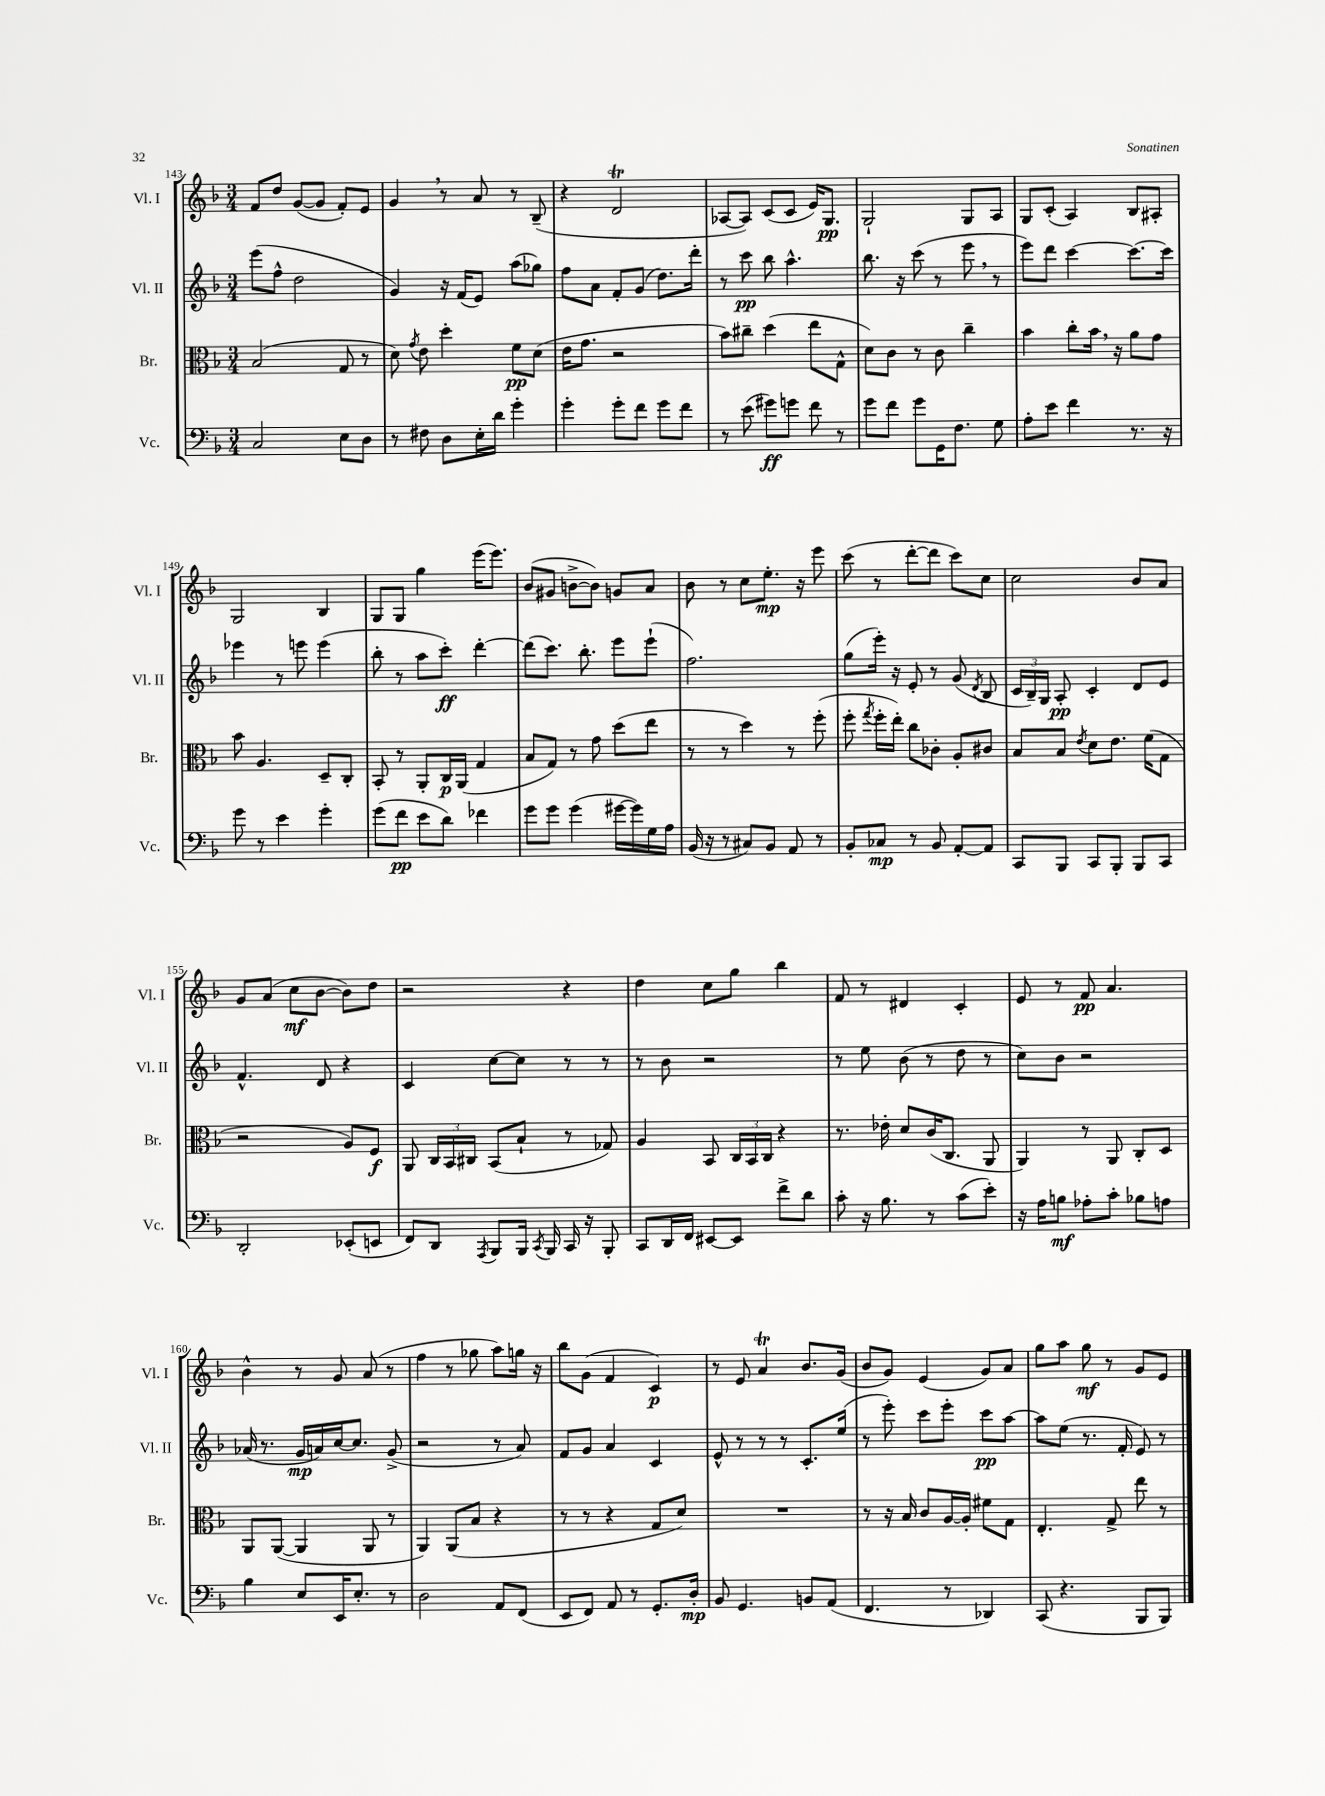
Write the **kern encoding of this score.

**kern	**dynam	**kern	**dynam	**kern	**dynam	**kern	**dynam
*part4	*part4	*part3	*part3	*part2	*part2	*part1	*part1
*staff4	*staff4	*staff3	*staff3	*staff2	*staff2	*staff1	*staff1
*I"Vc.	*	*I"Br.	*	*I"Vl. II	*	*I"Vl. I	*
*I'Vc.	*	*I'Br.	*	*I'Vl. II	*	*I'Vl. I	*
*clefF4	*	*clefC3	*	*clefG2	*	*clefG2	*
*k[b-]	*	*k[b-]	*	*k[b-]	*	*k[b-]	*
*M3/4	*	*M3/4	*	*M3/4	*	*M3/4	*
=143	=143	=143	=143	=143	=143	=143	=143
2C/	.	(2B-/	.	(8eee\L	.	8f/L	.
.	.	.	.	8ff^^\J	.	8dd/J	.
.	.	.	.	2dd\	.	([8g/L	.
.	.	.	.	.	.	8g/J]	.
8E\L	.	8G/	.	.	.	8f'/L)	.
8D\J	.	8r	.	.	.	8e/J	.
=144	=144	=144	=144	=144	=144	=144	=144
8r	.	8d\)	.	4g/)	.	4g,/	.
.	.	8qg/	.	.	.	.	.
8F#X\	.	8e\	.	.	.	.	.
8D\L	.	4dd'\	.	16r	.	8r	.
.	.	.	.	(16f/KL	.	.	.
16E'\L	.	.	.	8e/J)	.	8a/	.
16d\JJ	.	.	.	.	.	.	.
4g'\	.	8f\L	pp	(8aa\L	.	8r	.
.	.	(8d\J	.	8gg-X\J)	.	(8B-~/	.
=145	=145	=145	=145	=145	=145	=145	=145
4g'\	.	16e\KL	.	8ff\L	.	4r	.
.	.	8.g\J	.	.	.	.	.
.	.	.	.	8a\J	.	.	.
8g'\L	.	2r	.	8f'/L	.	2dT/	.
8f\J	.	.	.	(8g/J	.	.	.
8g\L	.	.	.	8.dd\L)	.	.	.
8f\J	.	.	.	.	.	.	.
.	.	.	.	16ddd'\Jk	.	.	.
=146	=146	=146	=146	=146	=146	=146	=146
8r	.	8b-\L)	.	8r	.	[8A-X/L	.
(8e\	.	8cc#X~\J	.	8ccc\	pp	8A-/J])	.
8g#X\L)	ff	(4dd\	.	8bb-\	.	(8c/L	.
8gn\J	.	.	.	4.aa^^\	.	8c/J	.
8f\	.	8ee\L	.	.	.	16e/KL)	.
.	.	.	.	.	.	8.G/J	pp
8r	.	8G^^\J	.	.	.	.	.
=147	=147	=147	=147	=147	=147	=147	=147
8g\L	.	8d\L)	.	8.bb-\	.	2G`/	.
8f\J	.	8c\J	.	.	.	.	.
.	.	.	.	16r	.	.	.
8g\L	.	8r	.	(8ccc\	.	.	.
16GG\K	.	8c\	.	8r	.	.	.
8.F\J	.	.	.	.	.	.	.
.	.	4cc~\	.	8eee,\	.	8G/L	.
8G\	.	.	.	8r	.	8A/J	.
=148	=148	=148	=148	=148	=148	=148	=148
8A'\L	.	4b-\	.	8eee\L)	.	8G/L	.
8e\J	.	.	.	8ddd\J	.	(8c'/J	.
4f\	.	8cc'\L	.	[4ccc\	.	4A/)	.
.	.	16b-,\Jk	.	.	.	.	.
.	.	16r	.	.	.	.	.
8.r	.	8a\L	.	8.ccc\L_	.	8B-/L	.
.	.	8g\J	.	.	.	8A#X'/J	.
16r	.	.	.	16ccc\Jk]	.	.	.
!!LO:LB:g=z
=149	=149	=149	=149	=149	=149	=149	=149
8g\	.	8b-\	.	4eee-X\	.	2G/	.
8r	.	4.A/	.	.	.	.	.
4e\	.	.	.	8r	.	.	.
.	.	.	.	8eeen\	.	.	.
4g'\	.	8D~/L	.	(4eee\	.	4B-/	.
.	.	8C'/J	.	.	.	.	.
=150	=150	=150	=150	=150	=150	=150	=150
(8g\L	.	8BB-'/	.	8bb-'\	.	8G/L	.
8f\J	pp	8r	.	8r	.	8G/J	.
8e\L	.	8AA'/L	.	8aa\L	.	4gg\	.
8d\J)	.	16C/L	p	8ccc'\J)	ff	.	.
.	.	(16AA/JJ	.	.	.	.	.
4f-X\	.	4G/	.	[4ddd'\	.	(16eee\KL	.
.	.	.	.	.	.	8.eee\J)	.
=151	=151	=151	=151	=151	=151	=151	=151
8g\L	.	8B-/L	.	(8ddd\L]	.	(8b-/L	.
8g\J	.	8G/J)	.	8.ccc\J)	.	8g#X/J	.
(4g\	.	8r	.	.	.	[8bn^\L	.
.	.	.	.	8.bb-'\	.	.	.
.	.	8g\	.	.	.	8b\J])	.
[16g#X\LL	.	(8dd\L	.	8eee\L	.	8gn/L	.
16g#\])	.	.	.	.	.	.	.
16G\	.	8ee\J	.	(8eee`\J	.	8a/J	.
16A\JJ	.	.	.	.	.	.	.
=152	=152	=152	=152	=152	=152	=152	=152
(16BB-/	.	8r	.	2.ff\)	.	8b-\	.
16r	.	.	.	.	.	.	.
8r	.	8r	.	.	.	8r	.
8C#X/L)	.	4dd\)	.	.	.	8cc\L	.
8BB-/J	.	.	.	.	.	8.ee'\J	mp
8AA/	.	8r	.	.	.	.	.
.	.	.	.	.	.	16r	.
8r	.	(8ff'\	.	.	.	8eee\	.
=153	=153	=153	=153	=153	=153	=153	=153
8BB-'/L	.	8ff'\	.	(8gg\L	.	(8ccc\	.
.	.	8qgg/	.	.	.	.	.
8C-X/J	mp	16ff'\LL	.	16eee'\Jk)	.	8r	.
.	.	16ee'\JJ)	.	16r	.	.	.
8r	.	8cc\L	.	8e'/	.	[8ddd'\L	.
8BB-/	.	8c-X'\J	.	8r	.	8ddd\J]	.
[8AA'/L	.	8A'/L	.	(8g/	.	8ccc\L)	.
.	.	.	.	8qd/	.	.	.
8AA/J]	.	8c#X/J	.	8B-/	.	8cc\J	.
=154	=154	=154	=154	=154	=154	=154	=154
8CC/L	.	8B-/L	.	24c/LL	.	2cc\	.
.	.	.	.	24B-~/)	.	.	.
.	.	.	.	24G/JJ	.	.	.
8BBB-/J	.	8B-/J	.	8A'/	pp	.	.
.	.	8qe/	.	.	.	.	.
8CC/L	.	8d\L	.	4c'/	.	.	.
8BBB-'/J	.	8.e\J	.	.	.	.	.
8BBB-/L	.	.	.	8d/L	.	8b-/L	.
.	.	(16f\KL	.	.	.	.	.
8CC/J	.	8G\J	.	8e/J	.	8a/J	.
!!LO:LB:g=z
=155	=155	=155	=155	=155	=155	=155	=155
2DD'/	.	2r	.	4.f^^/	.	8g/L	.
.	.	.	.	.	.	(8a/J	.
.	.	.	.	.	.	8cc\L	mf
.	.	.	.	8d/	.	[8b-\J	.
(8EE-X'/L	.	8A/L)	.	4r	.	8b-\L])	.
8EEn/J	.	8F/J	f	.	.	8dd\J	.
=156	=156	=156	=156	=156	=156	=156	=156
8FF/L)	.	8AA/	.	4c/	.	2r	.
8DD/J	.	24C/LL	.	.	.	.	.
.	.	24BB-/	.	.	.	.	.
.	.	24C#X/JJ	.	.	.	.	.
8qAAA/	.	.	.	.	.	.	.
8BBB-/L	.	(8BB-/L	.	[8cc\L	.	.	.
16BBB-/Jk	.	8B-`/J	.	8cc\J]	.	.	.
8qCC/	.	.	.	.	.	.	.
16BBB-/	.	.	.	.	.	.	.
16CC/	.	8r	.	8r	.	4r	.
16r	.	.	.	.	.	.	.
8BBB-'/	.	8G-X/)	.	8r	.	.	.
=157	=157	=157	=157	=157	=157	=157	=157
8CC/L	.	4A/	.	8r	.	4dd\	.
16DD/L	.	.	.	8b-\	.	.	.
16FF/JJ	.	.	.	.	.	.	.
[8EE#X/L	.	8BB-/	.	2r	.	8cc\L	.
8EE#/J]	.	24C/LL	.	.	.	8gg\J	.
.	.	24BB-/	.	.	.	.	.
.	.	24C/JJ	.	.	.	.	.
8f^\L	.	4r	.	.	.	4bb-\	.
8d\J	.	.	.	.	.	.	.
=158	=158	=158	=158	=158	=158	=158	=158
8c'\	.	8.r	.	8r	.	8f/	.
16r	.	.	.	8ee\	.	8r	.
8.B-\	.	16e-X'\	.	.	.	.	.
.	.	8d/L	.	(8b-\	.	4d#X/	.
8r	.	(16c/K	.	8r	.	.	.
.	.	8.C/J	.	.	.	.	.
(8c\L	.	.	.	8dd\	.	4c'/	.
8e'\J)	.	8AA/	.	8r	.	.	.
=159	=159	=159	=159	=159	=159	=159	=159
16r	.	4AA/)	.	8cc\L)	.	8e/	.
16A\KL	.	.	.	.	.	.	.
8Bn\J	mf	.	.	8b-\J	.	8r	.
8A-X'\L	.	8r	.	2r	.	8f/	pp
8c'\J	.	8AA/	.	.	.	4.a/	.
8B-X\L	.	8C'/L	.	.	.	.	.
8An\J	.	8D/J	.	.	.	.	.
!!LO:LB:g=z
=160	=160	=160	=160	=160	=160	=160	=160
4B-\	.	8AA/L	.	(16a-X/	.	4b-^^\	.
.	.	.	.	8.r	.	.	.
.	.	([8AA/J	.	.	.	.	.
8E/L	.	4AA/]	.	16g/LL	mp	8r	.
.	.	.	.	16an/)	.	.	.
16EE/K	.	.	.	[16cc/J	.	8g/	.
8.E'/J	.	.	.	8.cc/J]	.	.	.
.	.	8AA/	.	.	.	(8a/	.
8r	.	8r	.	(8g^/	.	8r	.
=161	=161	=161	=161	=161	=161	=161	=161
2D\	.	4AA/)	.	2r	.	4ff\	.
.	.	(8AA/L	.	.	.	8r	.
.	.	8B-/J	.	.	.	8gg-X\	.
8AA/L	.	4r	.	8r	.	8aa\L)	.
(8FF/J	.	.	.	8a/)	.	16ggn\Jk	.
.	.	.	.	.	.	16r	.
=162	=162	=162	=162	=162	=162	=162	=162
8EE/L	.	8r	.	8f/L	.	8bb-\L	.
8FF/J)	.	8r	.	8g/J	.	(8g\J	.
8AA/	.	4r	.	4a/	.	4f/	.
8r	.	.	.	.	.	.	.
8.GG'/L	.	8G/L	.	4c/	.	4c/)	p
.	.	8d/J)	.	.	.	.	.
16D'/Jk	mp	.	.	.	.	.	.
=163	=163	=163	=163	=163	=163	=163	=163
8BB-/	.	2.r	.	8e^^/	.	8r	.
4.GG/	.	.	.	8r	.	8e/	.
.	.	.	.	8r	.	4at/	.
.	.	.	.	8r	.	.	.
8BBn/L	.	.	.	8.c'/L	.	8.b-/L	.
(8AA/J	.	.	.	.	.	.	.
.	.	.	.	(16ee/Jk	.	(16g/Jk	.
=164	=164	=164	=164	=164	=164	=164	=164
4.FF/	.	8r	.	8r	.	8b-/L	.
.	.	16r	.	8eee'\)	.	8g/J)	.
.	.	16B-/	.	.	.	.	.
.	.	8c/L	.	8ccc\L	.	(4e/	.
8r	.	[16A/L	.	8eee'\J	.	.	.
.	.	16A'/JJ]	.	.	.	.	.
4DD-X/)	.	8f#X\L	.	8ccc\L	pp	8g/L)	.
.	.	8G\J	.	[8aa\J	.	8a/J	.
=165	=165	=165	=165	=165	=165	=165	=165
(8CC/	.	4.E'/	.	8aa\L]	.	8gg\L	.
4.r	.	.	.	(8ee\J	.	8aa\J	.
.	.	.	.	8.r	.	8gg\	mf
.	.	8G^/	.	.	.	8r	.
.	.	.	.	16f'/	.	.	.
8BBB-/L	.	8ee\	.	8e/)	.	8g/L	.
8BBB-/J)	.	8r	.	8r	.	8e/J	.
==	==	==	==	==	==	==	==
*-	*-	*-	*-	*-	*-	*-	*-
